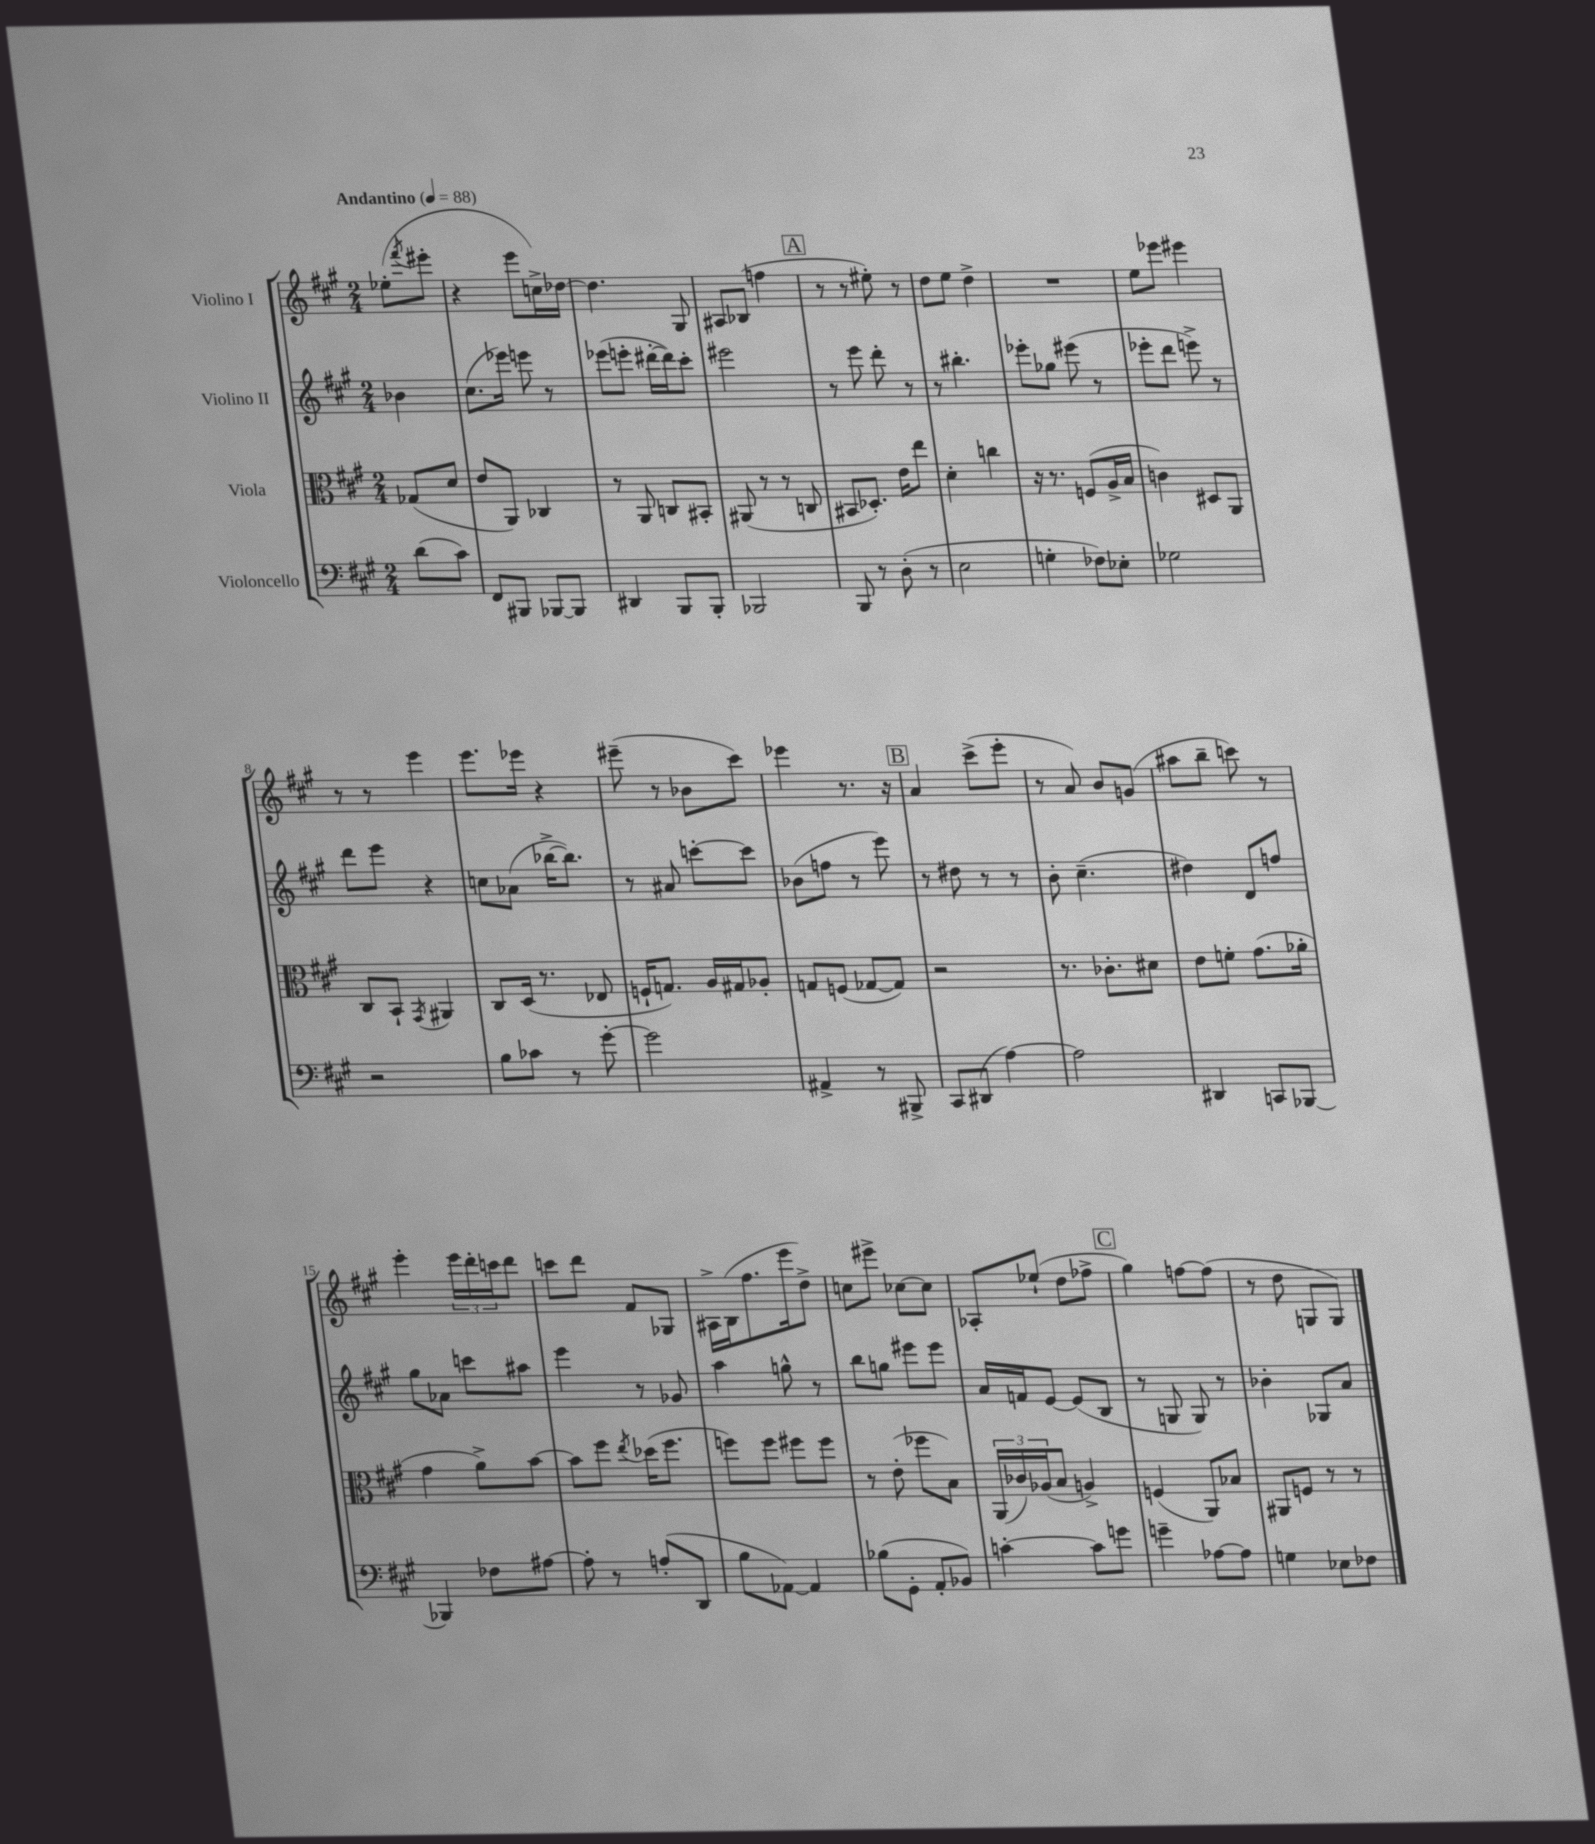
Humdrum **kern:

**kern	**kern	**kern	**kern
*part4	*part3	*part2	*part1
*staff4	*staff3	*staff2	*staff1
*I"Violoncello	*I"Viola	*I"Violino II	*I"Violino I
*clefF4	*clefC3	*clefG2	*clefG2
*k[f#c#g#]	*k[f#c#g#]	*k[f#c#g#]	*k[f#c#g#]
*M2/4	*M2/4	*M2/4	*M2/4
*MM88	*MM88	*MM88	*MM88
=	=	=	=
!	!	!	!LO:TX:a:B:t=Andantino
(8d\L	(8G-X/L	4b-X\	(8ee-X'\L
.	.	.	8qfff#/
8c#\J)	8d/J	.	8eee#X'\J
=1	=1	=1	=1
8FF#/L	8e/L	(8.cc#\L	4r
8BBB#X/J	8AA/J)	.	.
.	.	16eee-X\Jk)	.
[8BBB-X/L	4C-X/	8eeen\	8eee\L
8BBB-/J]	.	8r	16ccn^\L)
.	.	.	[16dd-X\JJ
=2	=2	=2	=2
4DD#X/	8r	(8eee-X\L	4.dd-\]
.	8AA/	8eeen'\J	.
8BBB/L	8Cn/L	[16ddd#X'\LL	.
.	.	16ddd#\J])	.
8BBB'/J	8BB#X'/J	8ccc#'\J	8G#/
=3	=3	=3	=3
2BBB-X/	(8AA#X/	2eee#X\	8A#X/L
.	8r	.	(8B-X/J
.	8r	.	4ffn\
.	8Cn/	.	.
!!LO:REH:place=s1:t=A
=4	=4	=4	=4
8BBB/	8BB#X/L	8r	8r
8r	8.D-X'/J)	8eee\	8r
(8D'\	.	8ddd'\	8ee#X'\)
.	16e\KL	.	.
8r	8ee\J	8r	8r
=5	=5	=5	=5
2E\	4d'\	8r	8dd\L
.	.	4.bb#X'\	8ee\J
.	4ccn\	.	4dd^\
=6	=6	=6	=6
4Gn'\	16r	8eee-X'\L	2r
.	8.r	.	.
.	.	8gg-X\J	.
8F-X\L)	(8Fn/L	(8eee#X\	.
8E-X'\J	16A^/L	8r	.
.	16B/JJ	.	.
=7	=7	=7	=7
2G-X\	4cn\)	8eee-X'\L	8ee\L
.	.	8ddd\J	8eee-X\J
.	8D#X/L	8eeen^\)	4eee#X\
.	8AA/J	8r	.
!!LO:LB:g=z
=8	=8	=8	=8
2r	8C#/L	8ddd\L	8r
.	8BB`/J	8eee\J	8r
.	8qGG#/	.	.
.	4AA#X/	4r	4eee\
=9	=9	=9	=9
8B\L	8C#/L	8ccn\L	8.eee\L
8c-X\J	(16D/Jk	(8a-X\J	.
.	8.r	.	16eee-X\Jk
8r	.	[16bb-X^\KL	4r
.	.	8.bb-\J])	.
[8g#'\	8E-X/	.	.
=10	=10	=10	=10
2g#\]	16Fn`/KL	8r	(8eee#X~\
.	8.Gn/J)	.	.
.	.	8a#X/	8r
.	16A/LL	[8cccn'\L	8b-X\L
.	16G#X/J	.	.
.	8A-X'/J	8ccc\J]	8ccc#\J)
=11	=11	=11	=11
4AA#X^/	8Gn/L	(8b-X\L	4eee-X\
.	(8Fn/J	8ffn\J	.
8r	[8G-X/L	8r	8.r
8BBB#X^/	8G-/J])	8eee\)	.
.	.	.	16r
!!LO:REH:place=s1:t=B
=12	=12	=12	=12
8CC#/L	2r	8r	4a/
(8DD#X/J	.	8dd#X\	.
[4A\)	.	8r	(8ccc#^\L
.	.	8r	8eee'\J
=13	=13	=13	=13
2A\]	8.r	8b'\	8r
.	.	(4.cc#~\	8a/)
.	8.c-X'\L	.	.
.	.	.	8b/L
.	8d#X\J	.	(8gn/J
=14	=14	=14	=14
4DD#X/	8e\L	4dd#X\)	8aa#X\L
.	8fn'\J	.	8bb~\J
8CCn/L	(8.g#\L	8d/L	8cccn\)
[8BBB-X/J	.	8ffn/J	8r
.	16a-X'\Jk	.	.
!!LO:LB:g=z
=15	=15	=15	=15
4BBB-X/]	4g#\	8gg#\L	4eee'\
.	.	8a-X\J	.
8F-X\L	8a^\L)	8cccn\L	24eee\LL
.	.	.	24ddd'\
.	.	.	24cccn\J
[8A#X\J	[8b\J	8aa#X\J	8ddd\J
=16	=16	=16	=16
8A#'\]	8b\L]	4eee\	8cccn\L
8r	8ff#\J	.	8ddd\J
.	8qee/	.	.
(8An'/L	(16dd-X\KL	8r	8f#/L
.	8.ff#\J	.	.
8DD/J	.	8g-X/	8G-X/J
=17	=17	=17	=17
8B\L	8ffn\L)	4aa\	16A#X^\LL
.	.	.	(16B\J
[8AA-X\J)	8ff\J	.	8.ff#\
4AA-/]	8ff#X\L	8ggn^^\	.
.	.	.	16eee\k
.	8ff#\J	8r	8dd^\J)
=18	=18	=18	=18
(8B-X\L	8r	8bb\L	8ccn\L
8GG#'\J	(8e'\	8ggn\J	8eee#X^\J
8AA'/L	8ff-X\L	8eee#X\L	[8cc-X\L
8BB-X/J)	8B\J)	8eee#\J	8cc-\J]
=19	=19	=19	=19
[4cn'\	(24AA/LL	16a/LL	8A-X'/L
.	24c-X/)	.	.
.	.	16fn/J	.
.	(24A-X/J	.	.
.	8B/J	[8e/J	(8ee-X`/J
8c\L]	4An^/)	(8e/L]	8dd\L
8gn\J	.	8B/J	8ff-X^\J
!!LO:REH:place=s1:t=C
=20	=20	=20	=20
4gn~\	(4Fn/	8r	4gg#\)
.	.	8Gn/	.
[8A-X\L	8AA/L)	8G/)	[8ffn\L
8A-\J]	8B-X/J	8r	(8ff\J]
=21	=21	=21	=21
4Gn\	8AA#X/L	4b-X'\	8r
.	8Fn/J	.	8dd\
8E-X\L	8r	8G-X/L	8Gn/L
8F-X\J	8r	8a/J	8G/J)
==	==	==	==
*-	*-	*-	*-
